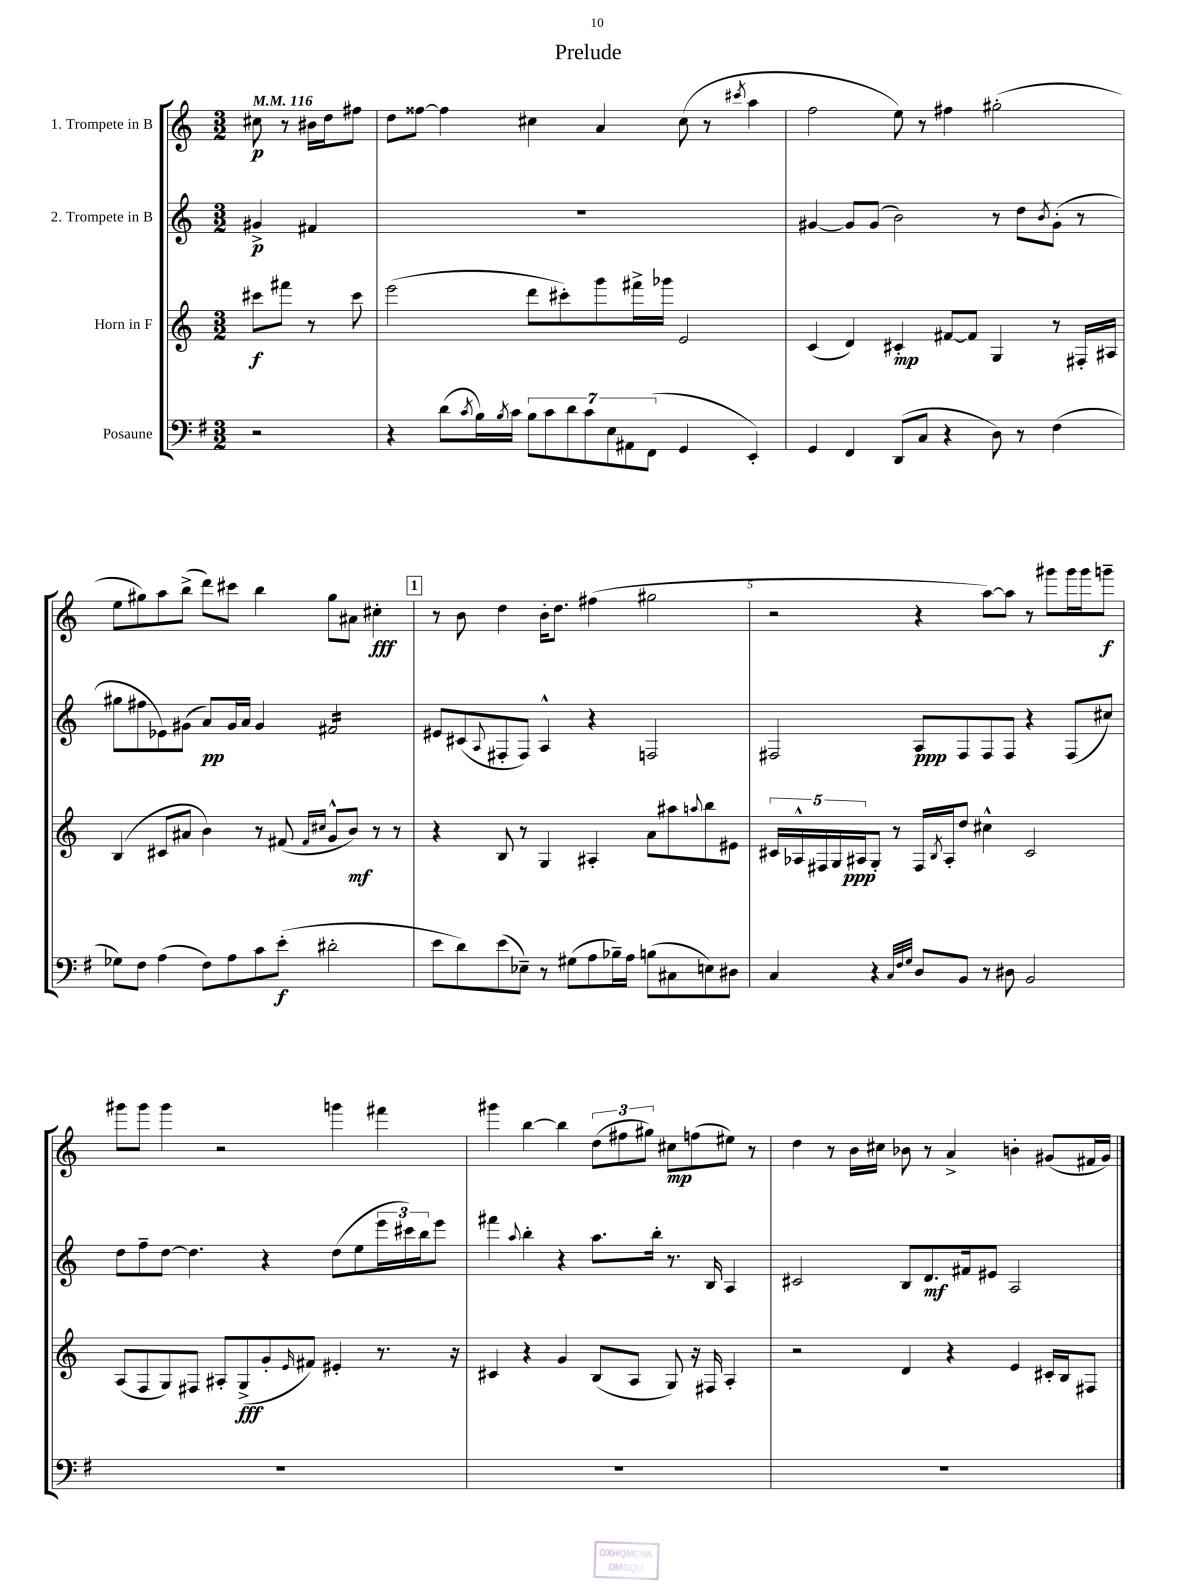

**kern	**kern	**kern	**kern
*staff4	*staff3	*staff2	*staff1
*clefF4	*clefG2	*clefG2	*clefG2
*k[f#]	*k[]	*k[]	*k[]
*M3/2	*M3/2	*M3/2	*M3/2
*MM116	*MM116	*MM116	*MM116
2r	8ccc#\L	4g#^/	8cc#\
.	8fff#\J	.	8r
.	8r	4f#/	16b#\LL
.	.	.	16dd\J
.	8ccc#\	.	8ff#\J
=	=	=	=
4r	(2eee\	1.r	8dd\L
.	.	.	[8ff##\J
(8d\L	.	.	4ff##\]
8qc/	.	.	.
16B\L)	.	.	.
8qB/	.	.	.
16c\JJ	.	.	.
14B\L	8ddd\L	.	4cc#\
14c\	.	.	.
.	8ccc#'\)	.	.
14d\	.	.	.
14c\	.	.	.
.	8ggg\	.	4a/
14E\	.	.	.
14AA#\	.	.	.
.	16fff#^\L	.	.
(14FF#\J	.	.	.
.	16ggg-\JJ	.	.
4GG/	2e/	.	(8cc#\
.	.	.	8r
.	.	.	8qccc#/
4EE'/)	.	.	4aa\
=	=	=	=
4GG/	(4c/	[4g#/	2ff\
4FF#/	4d/)	8g#/]L	.
.	.	(8g#/J	.
(8DD/L	4c#'/	2b\)	8ee\)
8C/J	.	.	8r
4r	[8f#/L	.	4ff#\
.	8f#/]J	.	.
8D\)	4G/	8r	(2gg#'\
8r	.	8dd\L	.
.	.	8qb/	.
(4F#\	8r	(8g#'\J	.
.	16F#'/LL	8r	.
.	16A#/JJ	.	.
=	=	=	=
8G-\L)	(4B/	8gg#\L	8ee\L
8F#\J	.	8ff#\	8gg#\)
(4A\	8c#/L	8e-\)	8aa\
.	8a#/J	(8g#\J	(8bb^\J
8F#\L)	4b\)	8a/L)	8ddd\L)
8A\	.	16g#/L	8ccc#\J
.	.	16a/JJ	.
8c\	8r	4g#/	4bb\
(8e'\J	(8f#/	.	.
.	16qqf#/LL	.	.
.	16qqcc#/JJ	.	.
2d#'\	8g^^/L	2f#/	8gg#\L
.	8b/J)	.	8a#\J
.	8r	.	4cc#'\
.	8r	.	.
=	=	=	=
8e\L	4r	8e#/L	8r
8d\)	.	(8c#/	8b\
.	.	8qqA/	.
(8e\	8B/	8F#'/	4dd\
8E-~\J)	8r	8F#/J)	.
8r	4G/	4A^^/	16b'\LK
.	.	.	8.dd\J
(8G#\L	.	.	.
8A\	4A#'/	4r	(4ff#\
16B-~\L)	.	.	.
16A\JJ	.	.	.
(8B\L	8a\L	2F/	2gg#\
8C#\	8aa#\	.	.
.	8qqaa/	.	.
8E\)	8bb\	.	.
8D#\J	8e#\J	.	.
=	=	=	=
4C/	20c#/LL	2F#/	2r
.	20A-^^/	.	.
.	20F#/	.	.
.	20G/	.	.
.	20A#/J	.	.
4r	8G'/J	.	.
.	8r	.	.
32qqC/LLL	.	.	.
32qqF#/	.	.	.
32qqG/JJJ	.	.	.
8D/L	16F#/LL	8A/L	4r
.	8qB/	.	.
.	16A#'/J	.	.
8BB/J	8dd/J	8F#/	.
8r	4cc#^^\	8F#/	[8aa\L)
8D#\	.	8F#/J	8aa\]J
2BB/	2c#/	4r	8r
.	.	.	8ggg#\L
.	.	(8F#/L	16ggg#\L
.	.	.	16ggg#\J
.	.	8cc#/J)	8ggg~\J
=	=	=	=
1.r	(8A/L	8dd\L	8ggg#\L
.	8F/	8ff~\	8ggg#\J
.	8G/)	[8dd\J	4ggg#\
.	8F#/J	4.dd\]	.
.	8A#'/L	.	2r
.	(8G^/	.	.
.	8g'/	4r	.
.	16qqe/	.	.
.	8f#/J)	.	.
.	4e#'/	(8dd\L	4ggg\
.	.	8ee\	.
.	8.r	24eee\L	4fff#\
.	.	24ccc#\)	.
.	.	24bb\J	.
.	.	8eee\J	.
.	16r	.	.
=	=	=	=
1.r	4c#/	4fff#\	4ggg#\
.	.	8qqaa/	.
.	4r	4bb'\	[4bb\
.	4g/	4r	4bb\]
.	(8B/L	8.aa\L	(12dd\L
.	.	.	12ff#\
.	8A/J	.	.
.	.	.	12gg#\J)
.	.	16bb'\Jk	.
.	8G/)	8.r	8cc#\L
.	16r	.	(8ff\
.	16F#/	16B/	.
.	4A'/	4A/	8ee#\J)
.	.	.	8r
=	=	=	=
1.r	2r	2c#/	4dd\
.	.	.	8r
.	.	.	16b\LL
.	.	.	16cc#\JJ
.	4d/	8B/L	8b-\
.	.	8.d/	8r
.	4r	.	4a^/
.	.	16f#/k	.
.	.	8e#/J	.
.	4e/	2A/	4b'\
.	16c#'/LL	.	(8g#/L
.	16B/J	.	.
.	8F#/J	.	16f#/L
.	.	.	16g#/JJ)
==	==	==	==
*-	*-	*-	*-
